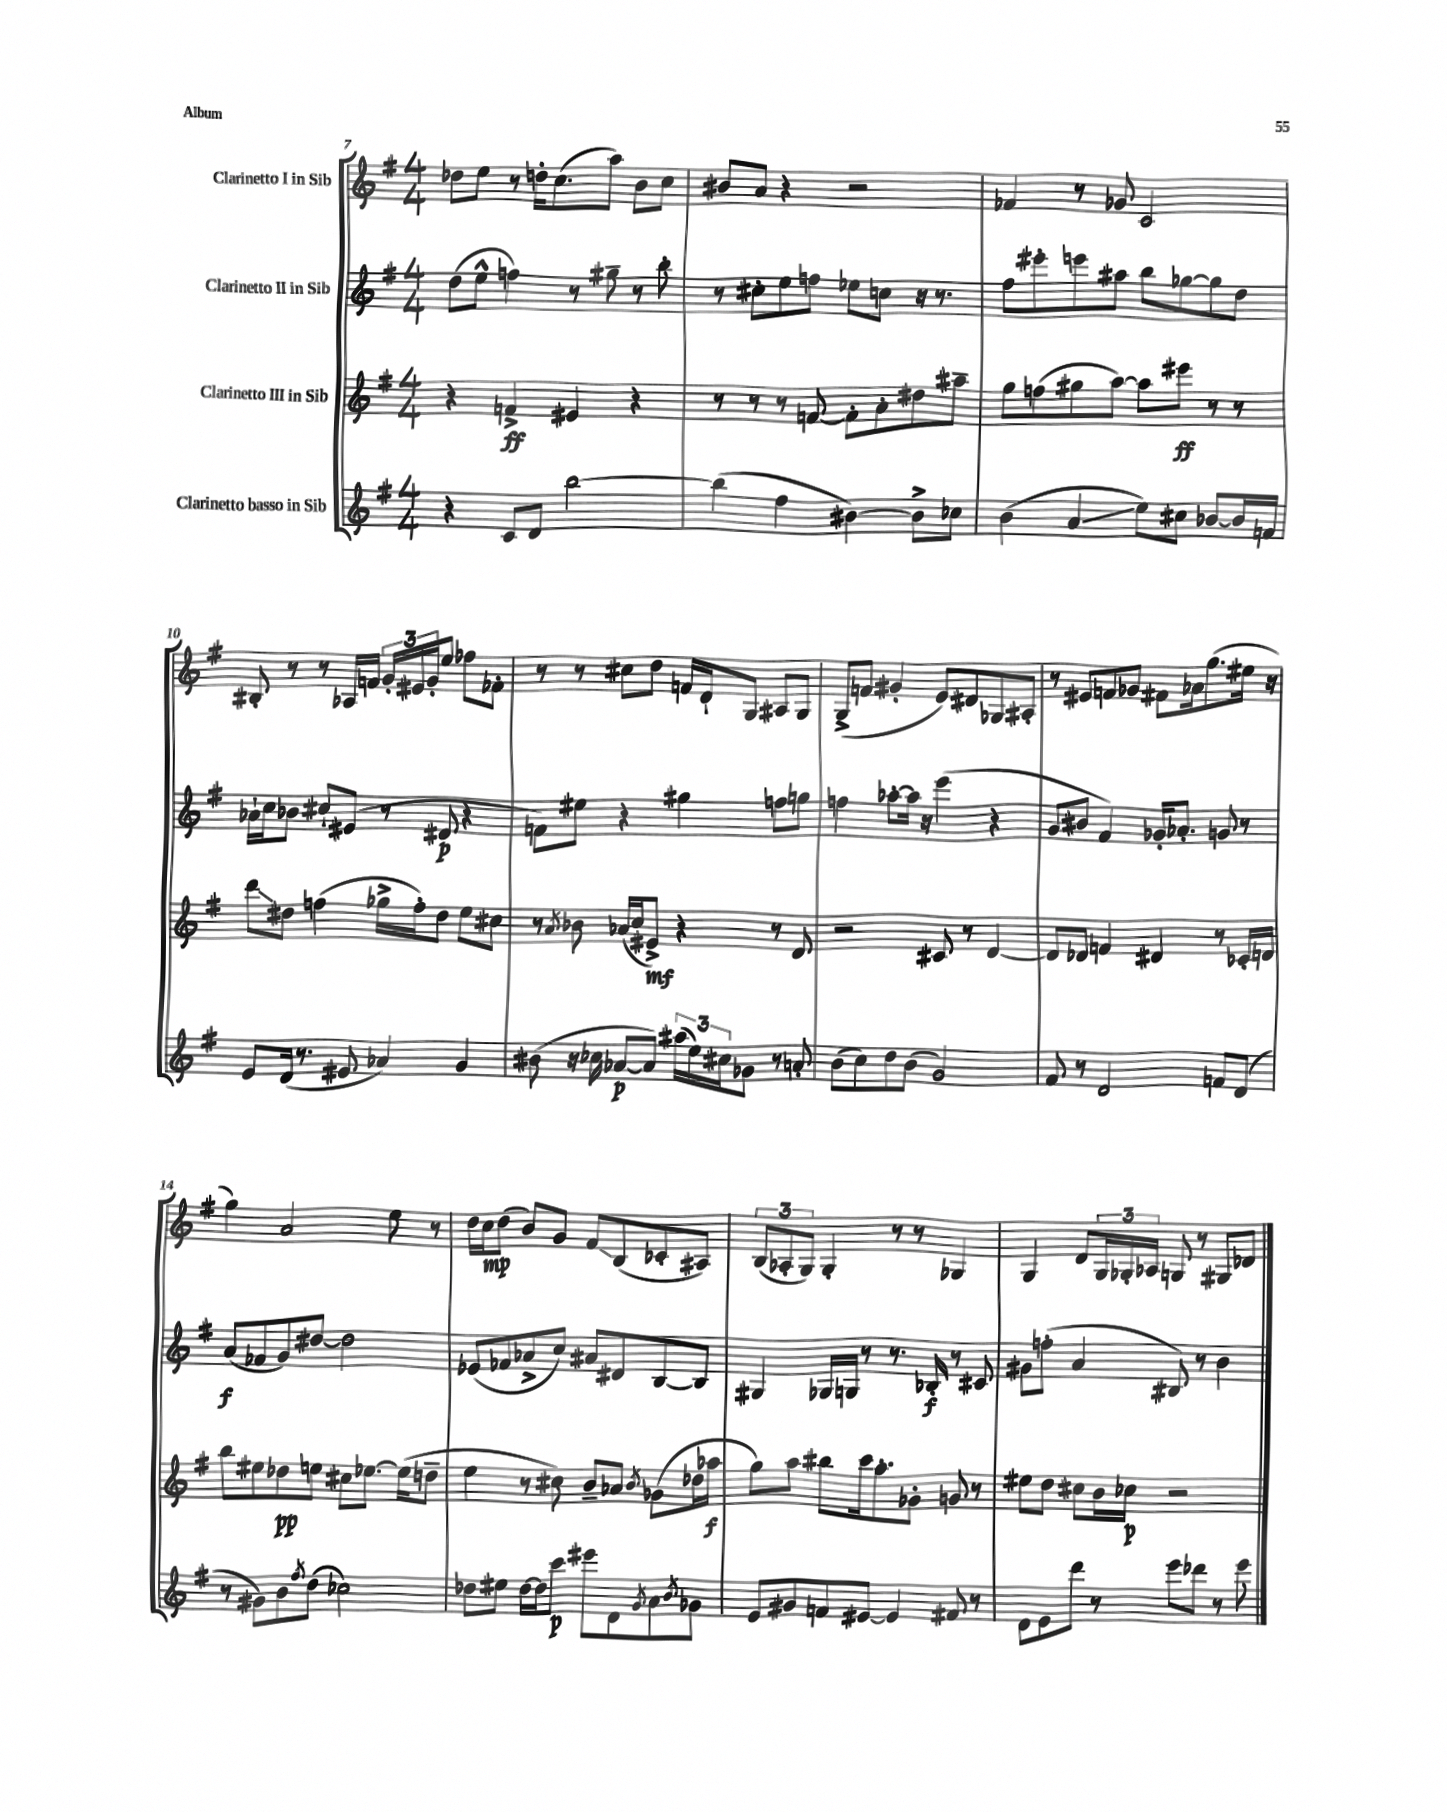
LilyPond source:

<<
\new StaffGroup <<
\new Staff = "s0" \with { instrumentName = "Clarinetto I in Sib" } {
    \clef treble \key g \major \numericTimeSignature \time 4/4
    des''8 e''8 r8 d''16-. c''8.( a''8) b'8 c''8 |
    bis'8 a'8 r4 r2 |
    fes'4 r8 ges'8 c'2 |
    bis8-. r8 r8 aes16 f'16 \tuplet 3/2 { g'16-. eis'16 g'16-. } e''8 fes''8 fes'8-. |
    r8 r8 cis''8 d''8 f'16 d'16-! g8 ais8 g8 |
    g8->( f'8 gis'4-. e'8) dis'8 ges8 ais8-. |
    r8 eis'8 f'8 ges'8 fis'8 aes'16 g''8.( eis''16 r16 |
    g''4) a'2 e''8 r8 |
    d''16 c''16\mp d''8( b'8) g'8 fis'8\glissando b8( ces'8-. ais8) |
    \tuplet 3/2 { b8( aes8-. g8) } g4-. r8 r8 ges4 |
    g4 d'8 \tuplet 3/2 { g16 ges16-. aes16 } g8 r8 gis8 des'8 \bar "|." |
}
\new Staff = "s1" \with { instrumentName = "Clarinetto II in Sib" } {
    \clef treble \key g \major \numericTimeSignature \time 4/4
    d''8( e''8-^ f''4) r8 gis''8-- r8 b''8-. |
    r8 cis''8-. e''8 f''8 ees''8 c''8 r16 r8. |
    fis''8 eis'''8-. e'''8 ais''8 b''8 ges''8~ ges''8 d''8 |
    aes'16-! c''16 bes'8 cis''8-! eis'8( r8 dis'8\p r4 |
    f'8) eis''8 r4 gis''4 f''8 g''8 |
    f''4 aes''8~-. aes''16 r16 e'''4( r4 |
    g'8 bis'8 fis'4) ges'16-. aes'8.-. g'8 r8 |
    a'8\f( fes'8 g'8) dis''8~ dis''2 |
    ees'8( fes'8 aes'8-> c''8) ais'8 dis'8 b8~ b8 |
    gis4 ges16 g16 r8 r8. bes16-.\f r8 cis'8 |
    gis'8 f''8-.( a'4 bis8) r8 b'4 \bar "|." |
}
\new Staff = "s2" \with { instrumentName = "Clarinetto III in Sib" } {
    \clef treble \key g \major \numericTimeSignature \time 4/4
    r4 f'4->\ff eis'4 r4 |
    r8 r8 r8 f'8~ f'8-. a'8-. dis''8 ais''8-- |
    g''8 f''8( gis''8 a''8~) a''8 eis'''8\ff r8 r8 |
    d'''8\glissando dis''8 f''4( ges''16-> f''16-.) dis''8 e''8 cis''8 |
    r8 \acciaccatura { a'8 } bes'8 aes'16( c''16 eis'8->\mf) r4 r8 d'8 |
    r2 cis'8 r8 d'4~ |
    d'8 des'8 f'4 dis'4 r8 ces'16-. d'16 |
    b''8 eis''8 des''8\pp e''8 cis''8 ees''8.~ ees''16( d''8-- |
    e''4 r8 cis''8) b'8-- aes'8 \acciaccatura { b'8 } ges'8( des''16 aes''16\f |
    g''8) a''8 bis''8 c'''16 a''8.-. ges'8-. g'8 r8 |
    eis''8 d''8 cis''8 b'16 ces''16\p r2 \bar "|." |
}
\new Staff = "s3" \with { instrumentName = "Clarinetto basso in Sib" } {
    \clef treble \key g \major \numericTimeSignature \time 4/4
    r4 c'8 d'8 b''2~ |
    b''4( fis''4 bis'4~) bis'8-> ces''8 |
    b'4( a'4\glissando e''8) cis''8 bes'8~ bes'16 f'16 |
    e'8 d'16( r8. eis'8 aes'4) g'4 |
    bis'8( r16 ces''16 aes'8~\p aes'8) \tuplet 3/2 { ais''16( e''16) cis''16 } ges'8 r8 a'8-. |
    b'8( c''8) d''8 b'8( g'2) |
    fis'8 r8 d'2 f'8 d'8( |
    r8 gis'8) b'8 \acciaccatura { fis''8 } d''8( ces''2) |
    des''8 eis''8 des''16~ des''16 c'''8\p eis'''8 d'8 \acciaccatura { g'8 } a'8 \acciaccatura { b'8 } ges'8 |
    e'8 gis'8 f'8 eis'8~ eis'4 fis'8 r8 |
    d'8 e'8 d'''8 r8 e'''8 des'''8 r8 e'''8 \bar "|." |
}
>>
>>
\layout { \context { \Score currentBarNumber = #7 } }
